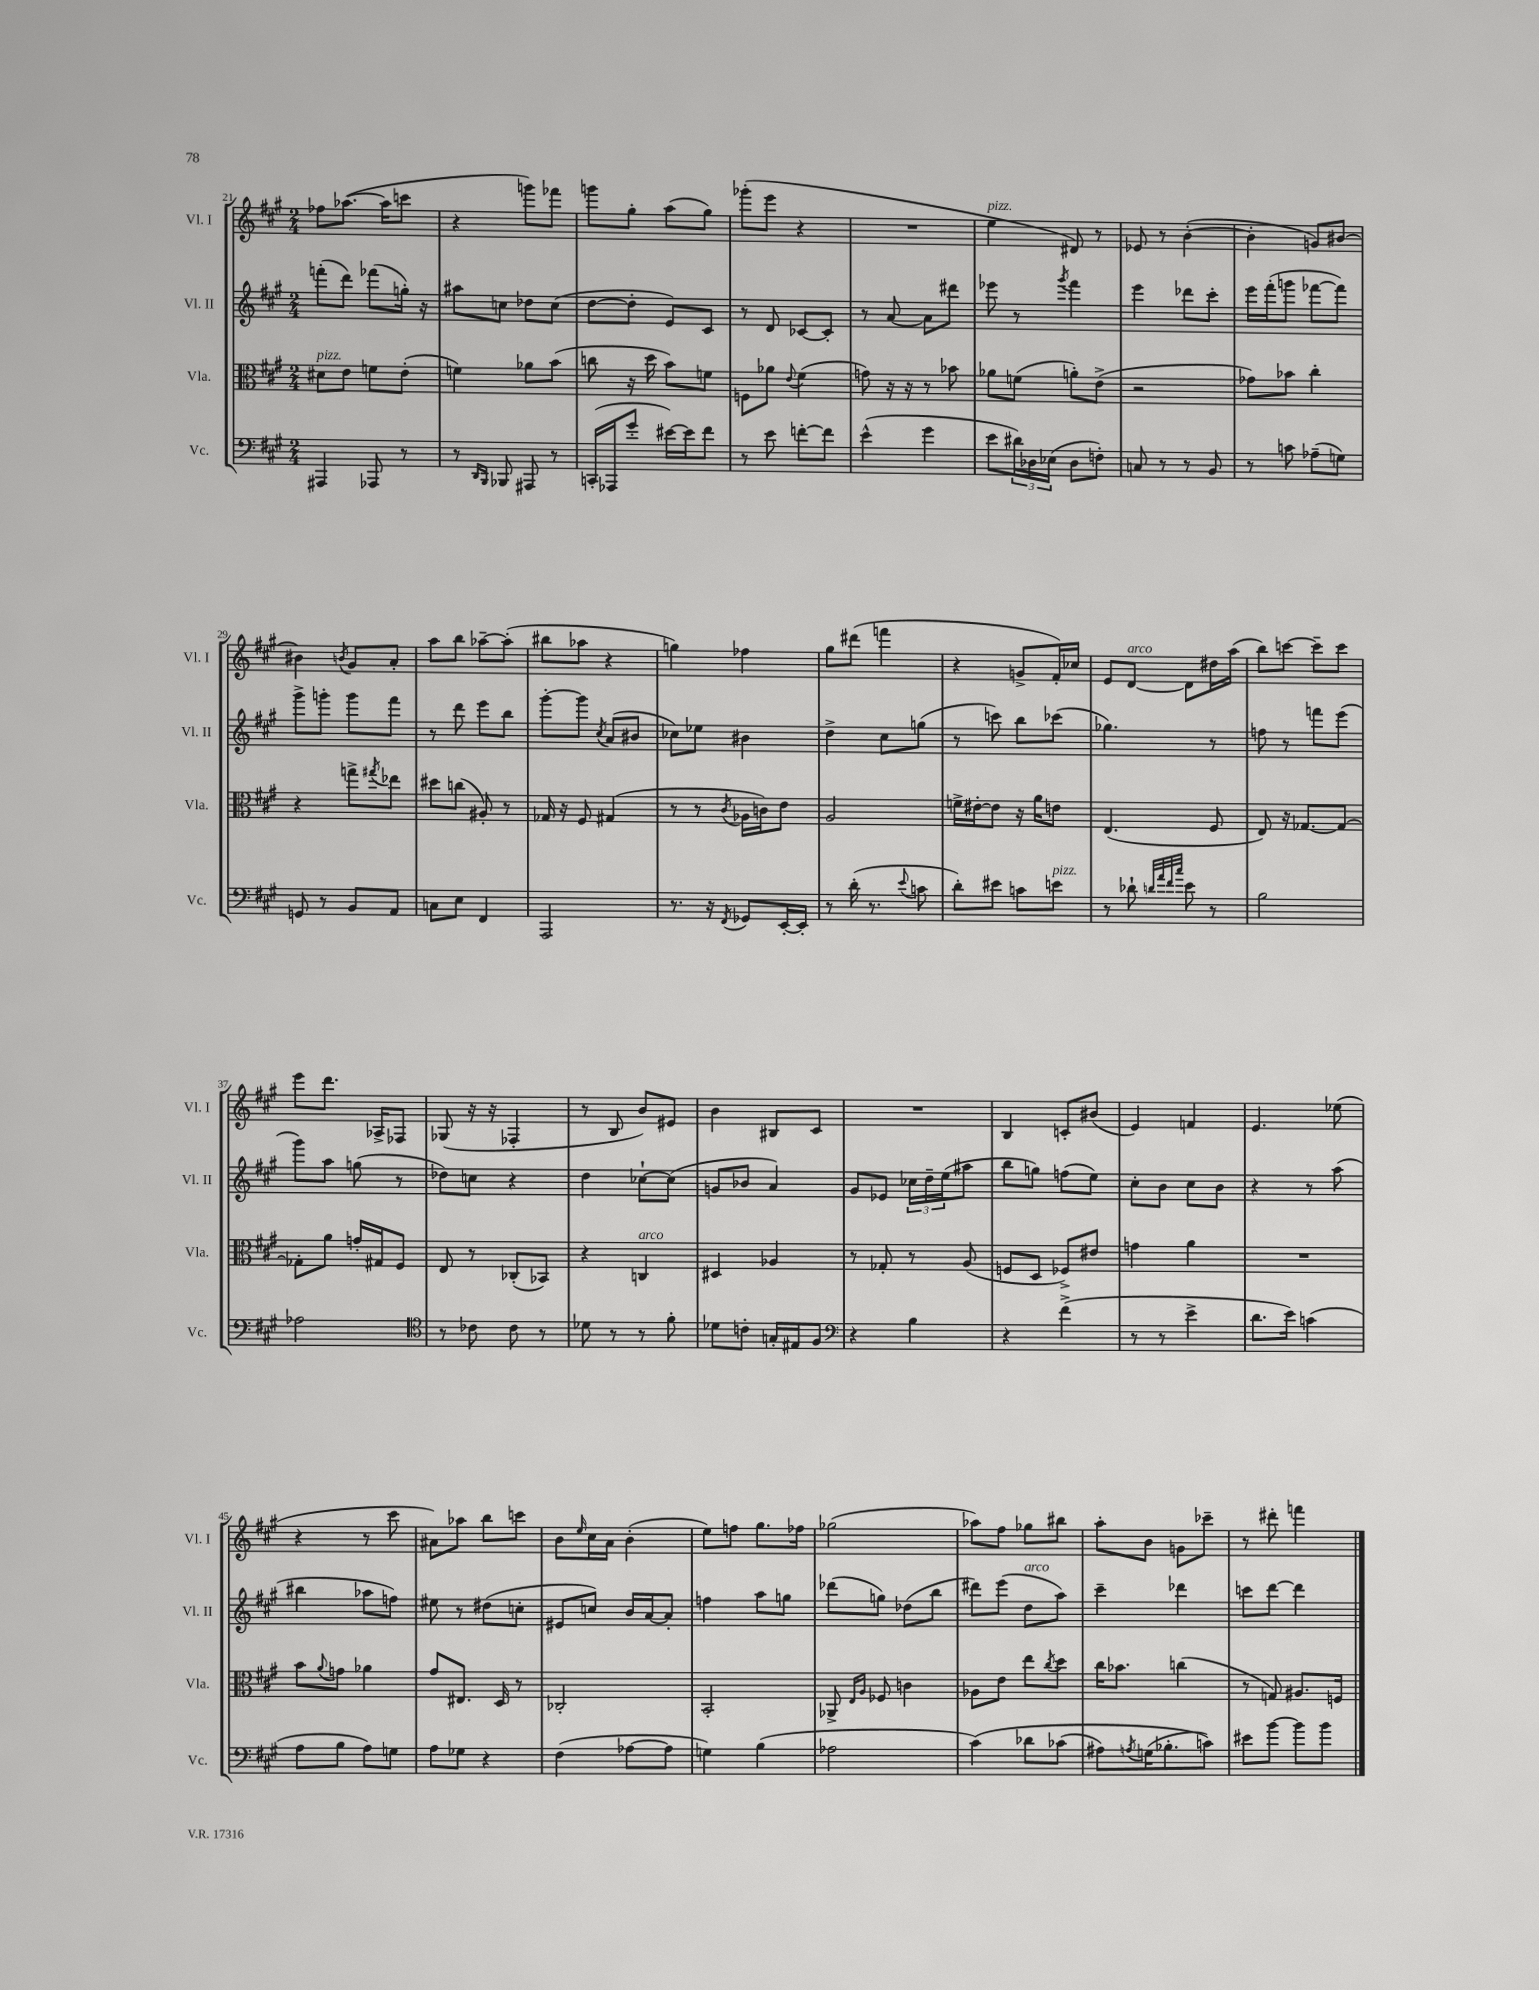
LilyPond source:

<<
\new StaffGroup <<
\new Staff = "s0" \with { instrumentName = "Vl. I" shortInstrumentName = "Vl. I" } {
    \clef treble \key a \major \numericTimeSignature \time 2/4
    fes''8 aes''8.~( aes''16 c'''8 |
    r4 g'''8) fes'''8 |
    g'''8 gis''8-. a''8( gis''8) |
    ges'''8-.( e'''8 r4 |
    R2 |
    e''4^\markup { \italic "pizz." } dis'8) r8 |
    ees'8 r8 b'4~-.( |
    b'4-. g'8) bis'8~ |
    bis'4 \acciaccatura { b'8 } gis'8 a'8-. |
    a''8 b''8 aes''8~-- aes''8-.( |
    bis''8 aes''8 r4 |
    g''4) fes''4 |
    gis''8 dis'''8( f'''4 |
    r4 g'8-> fis'16-.) ces''16 |
    e'8 d'8~^\markup { \italic "arco" } d'8 dis''16 a''16( |
    b''8) c'''8~ c'''8-- c'''8 |
    e'''8 d'''8. aes16-> fes8 |
    ges8( r16 r16 fes4-. |
    r8 b8 b'8) eis'8 |
    b'4 bis8 cis'8 |
    R2 |
    b4 c'8-. bis'8( |
    e'4) f'4 |
    e'4. ees''8( |
    r4 r8 cis'''8 |
    ais'8) aes''8 b''8 c'''8 |
    b'8 \grace { e''16 } cis''16 a'16 b'4-.( |
    e''8) f''8 gis''8. fes''16 |
    ges''2( |
    aes''8) fis''8 ges''8 bis''8 |
    a''8-. b'8 g'8 ces'''8-- |
    r8 dis'''8-. f'''4 \bar "|." |
}
\new Staff = "s1" \with { instrumentName = "Vl. II" shortInstrumentName = "Vl. II" } {
    \clef treble \key a \major \numericTimeSignature \time 2/4
    f'''8-.( d'''8) fes'''8( g''16-.) r16 |
    ais''8 c''8 des''8 c''8( |
    d''8~ d''8-. e'8) cis'8 |
    r8 d'8 ces'8~ ces'8-. |
    r8 a'8~ a'8 dis'''8 |
    ees'''8 r8 \acciaccatura { gis'''8 } fis'''4 |
    e'''4 des'''8 cis'''8-. |
    e'''16 fis'''16-.( g'''8 fes'''8~ fes'''8) |
    gis'''8-> g'''8-. g'''8 fis'''8 |
    r8 d'''8 e'''8 b''8 |
    gis'''8~-. gis'''8 \acciaccatura { cis''8 } a'8( bis'8 |
    ces''8) ees''8 bis'4 |
    d''4-> cis''8 g''8( |
    r8 c'''8) b''8 ces'''8( |
    ges''4.) r8 |
    f''8 r8 f'''8 e'''8( |
    gis'''8) a''8 g''8( r8 |
    des''8) c''8 r4 |
    d''4 ces''8~-! ces''8( |
    g'8 bes'8 a'4) |
    gis'8 ees'8 \tuplet 3/2 { ces''16 d''16-- e''16( } ais''8 |
    b''8 g''8) f''8( e''8) |
    cis''8-. b'8 cis''8 b'8 |
    r4 r8 a''8( |
    bis''4 aes''8 f''8) |
    eis''8 r8 dis''8( c''8-. |
    eis'8 c''8) b'16 a'16~ a'8-. |
    f''4 a''8 g''8 |
    des'''8( g''8) des''8( b''8 |
    dis'''8) e'''8( d''8^\markup { \italic "arco" } a''8) |
    cis'''4-- des'''4 |
    c'''8 d'''8~ d'''4 \bar "|." |
}
\new Staff = "s2" \with { instrumentName = "Vla." shortInstrumentName = "Vla." } {
    \clef alto \key a \major \numericTimeSignature \time 2/4
    dis'8^\markup { \italic "pizz." } e'8 f'8 e'8-.( |
    f'4) aes'8 b'8( |
    c''8 r16 d''16 b'8) f'8 |
    f8 aes'8 \appoggiatura { e'8 } fis'4( |
    g'8) r16 r16 r8 bes'8 |
    aes'8 f'8( a'8-.) e'8->( |
    r2 |
    ges'8) bes'8 cis''4-. |
    r4 g''8-> \acciaccatura { gis''8 } ees''8 |
    dis''8 c''8( ais8-.) r8 |
    ges16 r16 fis8 gis4( |
    r8 r8 \acciaccatura { cis'8 } aes16 c'16) e'8 |
    a2 |
    f'16-> eis'16~-. eis'8 r16 a'16 e'8 |
    e4.( fis8 |
    e8) r16 ges8.~ ges8~ |
    ges8-. a'8 g'16-. gis16 fis8 |
    e8 r8 ces8-.( bes,8) |
    r4 c4^\markup { \italic "arco" } |
    dis4 aes4 |
    r8 ges8-. r8 a8( |
    f8 d8 fes8->) eis'8 |
    g'4 a'4 |
    R2 |
    b'8 \appoggiatura { a'8 } g'8 aes'4 |
    gis'8 eis8. d16 r8 |
    ces2-. |
    b,2-. |
    aes,8-> \grace { e16 a16 } fes8 c'4 |
    aes8 e'8 e''8 \acciaccatura { cis''8 } d''8 |
    cis''16 bes'8. c''4( |
    r8 g8) ais8. f16 \bar "|." |
}
\new Staff = "s3" \with { instrumentName = "Vc." shortInstrumentName = "Vc." } {
    \clef bass \key a \major \numericTimeSignature \time 2/4
    ais,,4 aes,,8 r8 |
    r8 \grace { d,16 b,,16 } bes,,8 ais,,8 r8 |
    c,16-.( aes,,16 gis'8-. eis'16~) eis'16 fis'8 |
    r8 e'8 f'8~-. f'8 |
    e'4-^( gis'4 |
    e'8 \tuplet 3/2 { dis'16) des16 ees16( } des8 f8-.) |
    c8 r8 r8 b,8 |
    r8 c'8 aes8--( g8) |
    g,8 r8 b,8 a,8 |
    c8 e8 fis,4 |
    a,,2 |
    r8. r16 \acciaccatura { fis,8 } ges,8 e,16~-. e,16-. |
    r8 d'16-.( r8. \appoggiatura { e'8 } c'8 |
    d'8-.) eis'8 c'8 e'8^\markup { \italic "pizz." } |
    r8 des'8-! \grace { d'32 a'32 fis'32 cis''32 } e'8 r8 |
    b2 |
    aes2 |
    \clef tenor r8 ces'8 ces'8 r8 |
    des'8 r8 r8 fis'8-. |
    des'8 c'8-. g16-. eis16 fis8 |
    \clef bass r4 b4 |
    r4 fis'4->( |
    r8 r8 e'4-> |
    d'8. e'16) c'4( |
    a8 b8 a8) g8 |
    a8 ges8 r4 |
    fis4( aes8~ aes8 |
    g4) b4( |
    aes2 |
    cis'4)\( des'8 ces'8( |
    ais8) \acciaccatura { a8 } g16( bes8.-. c'8)\) |
    eis'8 b'8~ b'8 b'8 \bar "|." |
}
>>
>>
\layout { \context { \Score currentBarNumber = #21 } }
